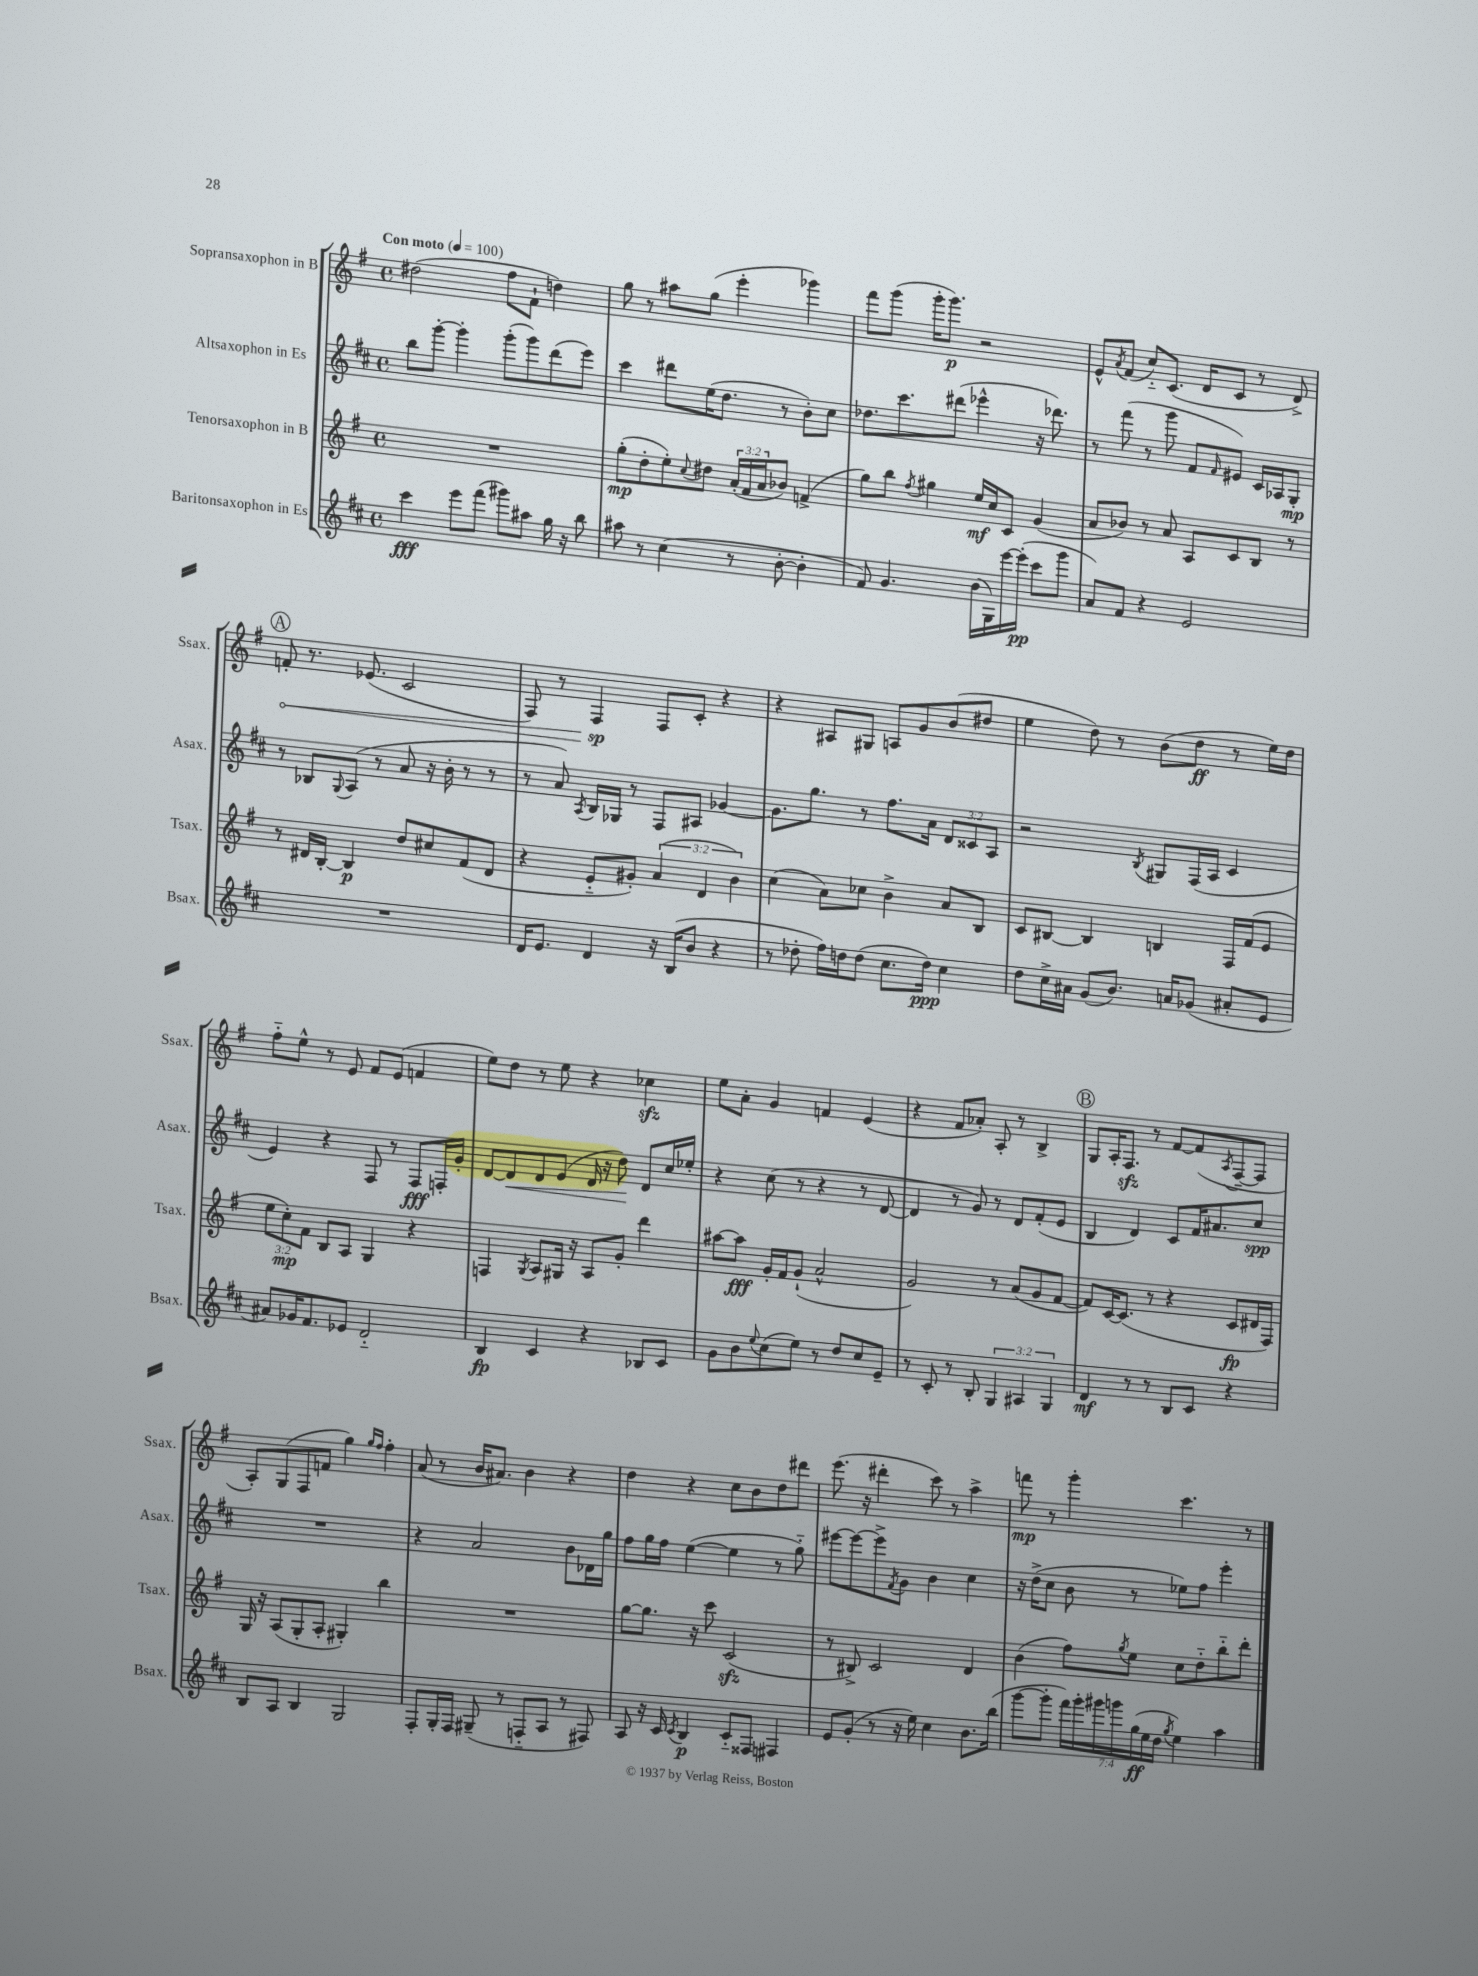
<<
\new StaffGroup <<
\new Staff = "s0" \with { instrumentName = "Sopransaxophon in B" shortInstrumentName = "Ssax." } {
    \clef treble \key g \major \defaultTimeSignature \time 4/4 \tempo "Con moto" 4 = 100
    dis''2( fis''8 fis'8-! d''4) |
    g''8 r8 ais''8 g''8( e'''4-. ges'''4) |
    fis'''8 g'''8( g'''16-. g'''8.\p) r2 |
    e'8-^ \acciaccatura { a'8 } fis'8( c''8-_) c'8.( d'16 c'8 r8 d'8->) |
    \mark \markup { \circle "A" } \once \override Hairpin.circled-tip = ##t f'8-.\< r8. ees'8.( c'2 |
    fis8) r8 fis4\sp\! fis8 c'8-. r4 |
    r4 ais8 gis8 a8 g'8 b'8( dis''8 |
    e''4 d''8) r8 b'8( d''8\ff r8 e''16) d''16 |
    fis''8-_ e''8-^ r8 e'8 fis'8 e'8( f'4 |
    e''8) d''8 r8 e''8 r4 ces''4\sfz |
    e''8 a'8-. g'4 f'4 e'4( |
    r4 fis'8 aes'8-.) a8-. r8 b4-> |
    \mark \markup { \circle "B" } g8 a16-. fis8.\sfz r8 fis'8~ fis'8( \acciaccatura { a8 } fis8~-- fis8 |
    a8-.) g8( fis8 f'8 g''4) \grace { g''16 fis''16 } fis''4-. |
    a'8( r8 b'16 ais'8.) b'4 r4 |
    d''4 r4 c''8 b'8 d''8 dis'''8 |
    e'''8.( r16 dis'''4-. c'''8) r8 a''4-> |
    f'''8\mp r8 g'''4-. c'''4. r8 \bar "|." |
}
\new Staff = "s1" \with { instrumentName = "Altsaxophon in Es" shortInstrumentName = "Asax." } {
    \clef treble \key d \major \defaultTimeSignature \time 4/4 \override Staff.TupletNumber.text = #tuplet-number::calc-fraction-text
    b''8 g'''8~-. g'''4-. g'''8-.( g'''8) d'''8( e'''8) |
    cis'''4 dis'''8 e''16( d''8. r8 b'8-.) cis''8 |
    des''8. cis'''8. dis'''8( ees'''4-^ r16 des'''8.) |
    r8 fis'''8( r8 g'''8 fis'8 \grace { fis'16 } eis'8) cis'16 aes16 g8-.\mp |
    \mark \markup { \circle "A" } r8 bes8 \appoggiatura { g8 } a8( r8 a'8 r16 b'16-. r8 r8 |
    r8 a'8) \acciaccatura { a8 } b16 ges16 r8 fis8 ais8 ges'4~ |
    ges'8. g''8. r8 fis''8. a'16 \tuplet 3/2 { d'8 cisis'8 a8 } |
    r2 \acciaccatura { b8 } gis8 fis16( a16 cis'4 |
    e'4) r4 fis8 r8 fis8\fff f16-. g'16-. |
    d'8~ d'8\< d'8 e'8( d'16 r16 d''8\!) d'8 cis''16 ees''16-. |
    r4 cis''8( r8 r4 r8 d'8~ |
    d'4 r8 g'8) r8 d'8 fis'8-.( e'8 |
    \mark \markup { \circle "B" } b4 d'4) cis'8 fis'16 ais'8. cis''8\spp |
    R1 |
    r4 a'2 b'8 des'16 g''16 |
    fis''8 g''16 fis''16 e''4~( e''4 r8 g''8-_) |
    eis'''8~ eis'''8~ eis'''8-> \acciaccatura { fis'8 } g'8 b'4 cis''4 |
    r16 d''16->( cis''8 b'8 r8 ees''8) fis''8 e'''4-. \bar "|." |
}
\new Staff = "s2" \with { instrumentName = "Tenorsaxophon in B" shortInstrumentName = "Tsax." } {
    \clef treble \key g \major \defaultTimeSignature \time 4/4 \override Staff.TupletNumber.text = #tuplet-number::calc-fraction-text
    R1 |
    g''8-.\mp( d''8-. e''8-.) \appoggiatura { c''8 } dis''8 \tuplet 3/2 { a'16-.( fis'16 a'16 } bes'8) f'4->( |
    g''8) b''8 \acciaccatura { fis''8 } gis''4 e''16\mf c''16 c'8 g'4( |
    a'8 bes'8) r8 a'8 a8 c'8 b8 r8 |
    \mark \markup { \circle "A" } r8 dis'16 b16~-. b4\p d''8 cis''8 fis'8( dis'8 |
    r4 e'8-_ gis'8-.) \tuplet 3/2 { a'4( d'4 b'4) } |
    c''4( a'8) ces''8 b'4-> a'8 b8 |
    c'8 bis8~ bis4 b4 fis16 fis'16( e'8 |
    \tuplet 3/2 { e''8 c''8-.\mp) fis'8 } b8 a8 g4 r4 |
    f4 \acciaccatura { g8 } a8 gis16 r16 a8 g'8-. d'''4 |
    ais''8~ ais''8\fff g'16-. fis'16 g'8-!( a'2-^ |
    g'2) r8 a'8( g'8 fis'8~ |
    \mark \markup { \circle "B" } fis'8) c'16~ c'8.( r8 r4 c'8\fp dis'16 fis16) |
    g16 r16 a8( g8-. a8-. gis4-.) b''4 |
    R1 |
    g''8~ g''8. r16 c'''8 c'2\sfz( |
    r8 bis8->) c'2 d'4 |
    b'4( fis''8) \acciaccatura { g''8 } e''8 c''8 d''8-_ b''8-_ d'''8-. \bar "|." |
}
\new Staff = "s3" \with { instrumentName = "Baritonsaxophon in Es" shortInstrumentName = "Bsax." } {
    \clef treble \key d \major \defaultTimeSignature \time 4/4 \override Staff.TupletNumber.text = #tuplet-number::calc-fraction-text
    cis'''4\fff e'''8 fis'''8( gis'''8) ais''8 g''16 r16 b''8 |
    ais''8 r8 cis''4( r8 b'8~-. b'4-. |
    fis'8) g'4. b'16( g16) e'''16~ e'''16-.\pp( cis'''8 g'''8 |
    a'8) fis'8 r4 e'2 |
    \mark \markup { \circle "A" } R1 |
    d'16 e'8. d'4 r16 b16( b'8 r4 |
    r8 des''8-. fis''16) d''16 d''8( cis''8. d''16\ppp) cis''4 |
    d''8 cis''16-> ais'16 g'8( b'8.) a'16 ges'8( ais'8-. e'8 |
    ais'8) ges'16 fis'8. ees'8 d'2-_ |
    b4\fp cis'4 r4 bes8 cis'8 |
    g'8 b'8 \appoggiatura { e''8 } cis''8( e''8) r8 d''8 cis''8 e'8-- |
    r8 cis'8-. r8 b8-. \tuplet 3/2 { g4 ais4 g4 } |
    \mark \markup { \circle "B" } d'4\mf r8 r8 b8 cis'8 r4 |
    b8 a8 b4 g2 |
    fis8-. g16-. fis16 gis8--( r8 f8-_ a8 r8 fis8) |
    a8 r16 cis'16 \acciaccatura { cis'8 } b4\p cis'8-_ fisis8 fis4 |
    e'8 g'8-.( r8 r16 e''16) cis''4 b'8. b''16( |
    g'''8~ g'''8-. \tuplet 7/4 { fis'''16) g'''16-. gis'''16 g'''16 g''16\ff( e''16 d''16 } \acciaccatura { g''8 } e''4) a''4 \bar "|." |
}
>>
>>
\layout { \context { \Score \remove "Bar_number_engraver" } }
